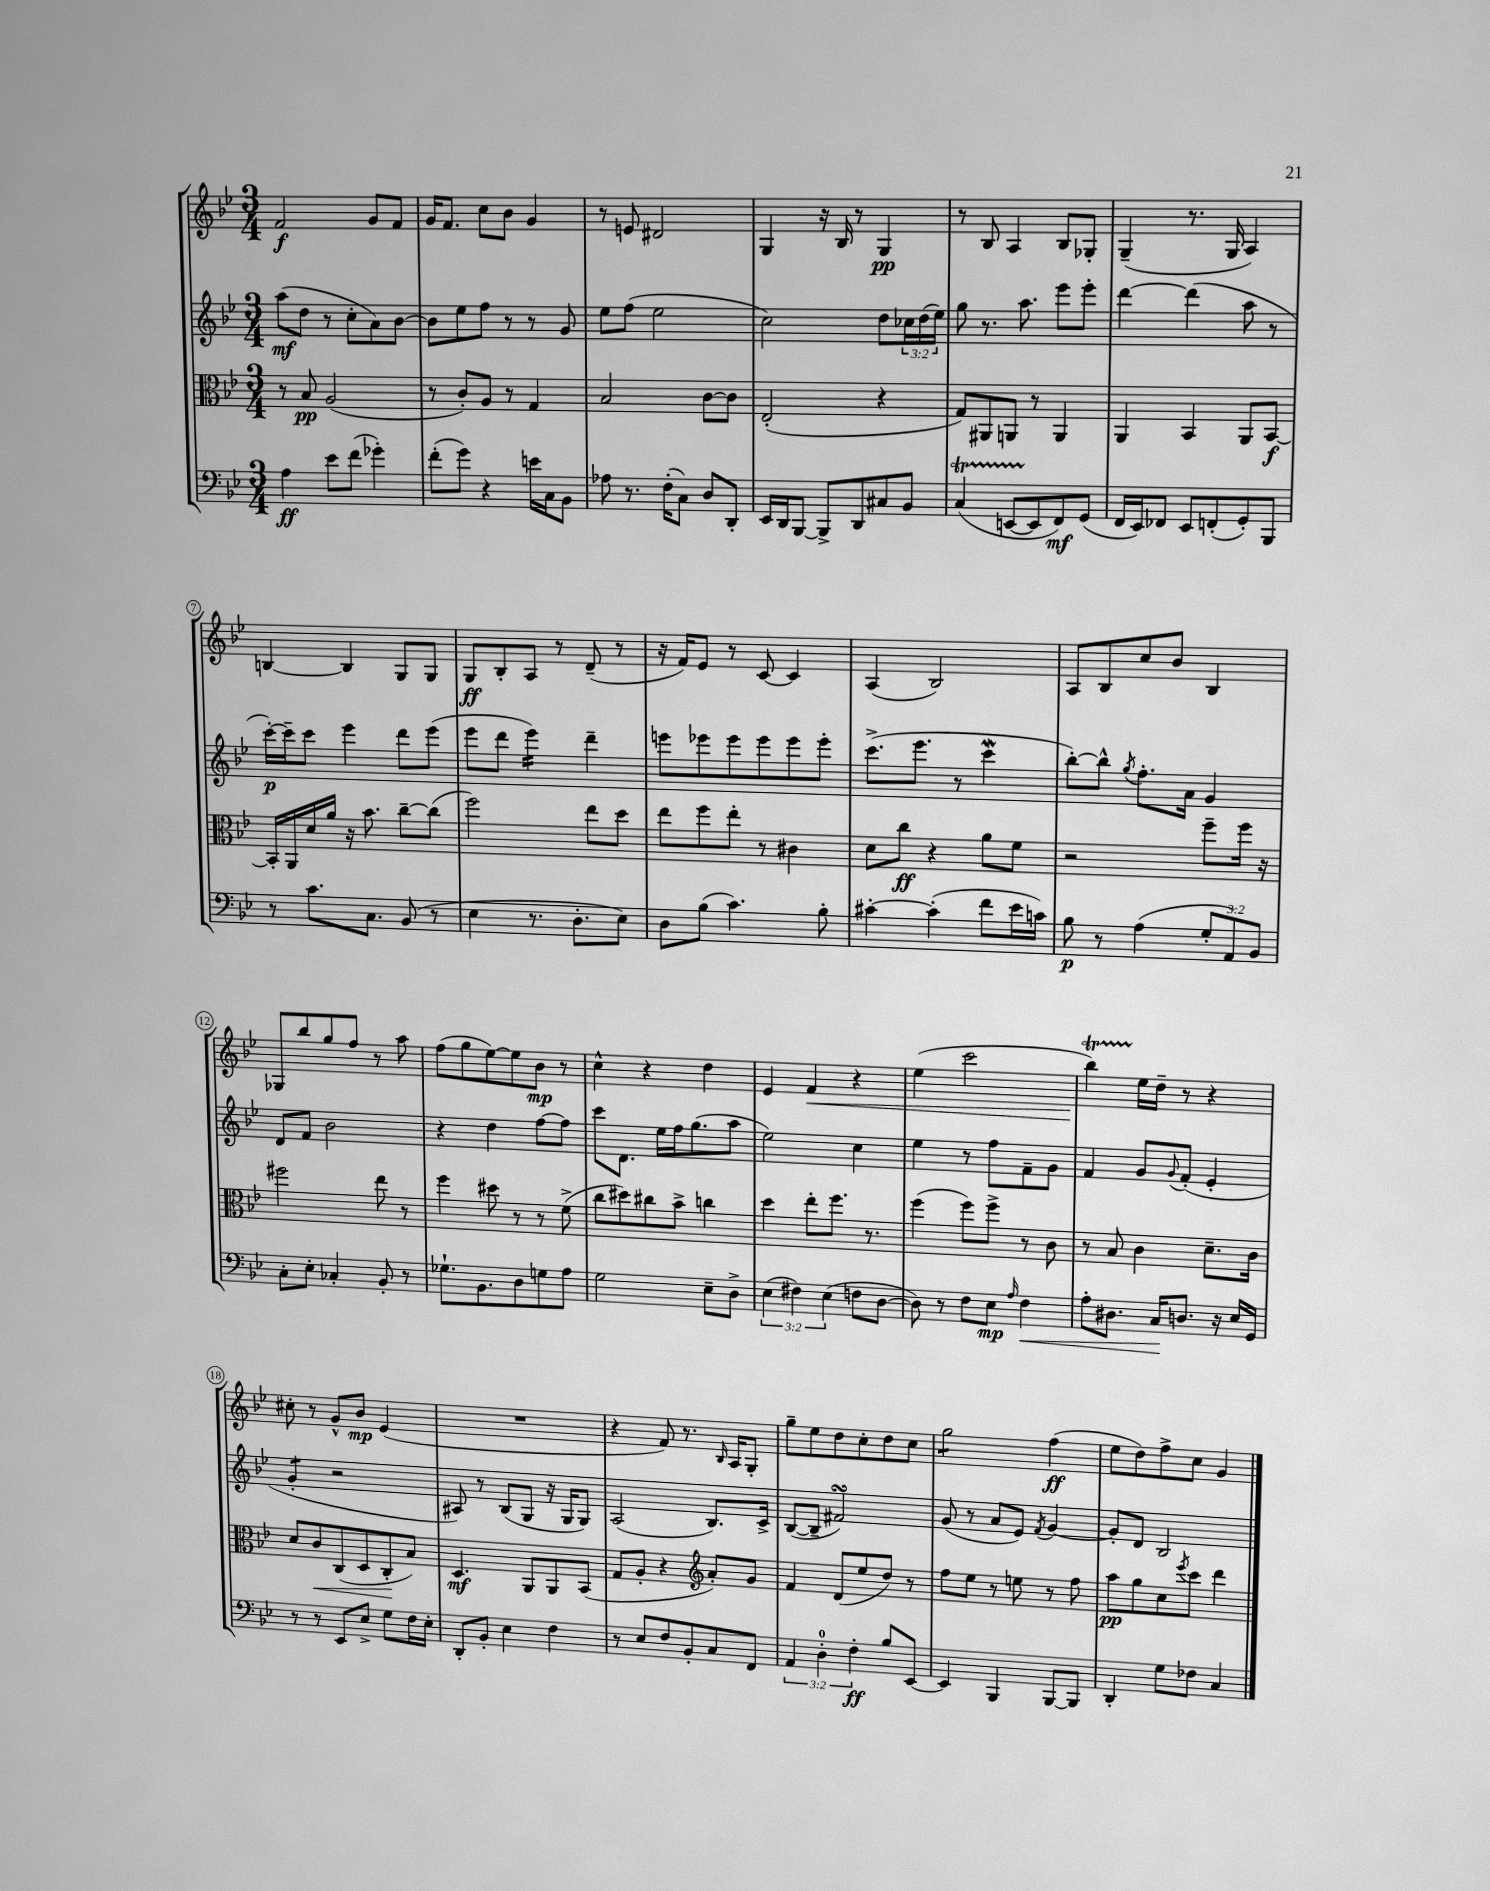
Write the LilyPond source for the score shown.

<<
\new StaffGroup <<
\new Staff = "s0" {
    \clef treble \key bes \major \numericTimeSignature \time 3/4
    f'2\f g'8 f'8 |
    g'16 f'8. c''8 bes'8 g'4 |
    r8 e'8 dis'2 |
    g4 r16 bes16 r8 g4\pp |
    r8 bes8 a4 bes8 ges8-. |
    g4--( r8. g16 a4) |
    b4~ b4 g8 g8 |
    g8\ff bes8-. a8 r8 d'8--( r8 |
    r16 f'16) ees'8 r8 c'8~ c'4 |
    a4( bes2) |
    a8 bes8 c''8 bes'8 bes4 |
    ges8 bes''8 g''8 f''8 r8 a''8 |
    f''8( g''8 ees''8~) ees''8 bes'8\mp r8 |
    c''4-^ r4 d''4 |
    ees'4 f'4\< r4 |
    ees''4( c'''2 |
    bes''4\startTrillSpan\!) ees''16\stopTrillSpan d''16-- r8 r4 |
    cis''8-. r8 g'8-^ bes'8\mp ees'4( |
    R2. |
    r4 f'8) r8. \grace { bes16 } a16 g8-. |
    g''8-- ees''8 d''8 c''8-. d''8 c''8 |
    g''2:8 f''4\ff( |
    ees''8 d''8) f''8-> c''8 g'4 \bar "|." |
}
\new Staff = "s1" {
    \clef treble \key bes \major \numericTimeSignature \time 3/4 \override Staff.TupletNumber.text = #tuplet-number::calc-fraction-text
    a''8\mf( d''8 r8 c''8-. a'8) bes'8~ |
    bes'8 ees''8 f''8 r8 r8 g'8 |
    ees''8 f''8( ees''2 |
    c''2) d''8 \tuplet 3/2 { ces''16 d''16( ees''16) } |
    g''8 r8. a''8. ees'''8 ees'''8-. |
    d'''4~ d'''4( a''8 r8 |
    c'''16~-.\p) c'''16-- c'''8 ees'''4 d'''8 ees'''8( |
    ees'''8 d'''8 ees'''4:16) d'''4-- |
    e'''8 ees'''8 ees'''8 ees'''8 ees'''8 ees'''8-. |
    c'''8.->( ees'''8. r8 c'''4\mordent |
    bes''8~-.) bes''8-^ \acciaccatura { g''8 } f''8.-. a'16 g'4 |
    d'8 f'8 bes'2 |
    r4 d''4 f''8~ f''8 |
    c'''8 d'8. ees''16 f''16 g''8.( a''8 |
    ees''2) c''4 |
    ees''4 r8 f''8 f'8-- g'8 |
    f'4 g'8 \appoggiatura { g'8 } f'8-.( ees'4-. |
    g'4:8-. r2 |
    ais8) r8 bes8( g8 r16 g16 g8) |
    a2( bes8.) c'16-> |
    bes8~( bes8-- fis'2\turn) |
    g'8( r8 a'8 ees'8) \acciaccatura { f'8 } g'4~ |
    g'8-. d'8 bes2 \bar "|." |
}
\new Staff = "s2" {
    \clef alto \key bes \major \numericTimeSignature \time 3/4
    r8 bes8\pp a2( |
    r8 c'8-.) a8 r8 g4 |
    bes2 c'8~ c'8 |
    ees2-.( r4 |
    g8) ais,8 a,8 r8 a,4 |
    a,4 bes,4 a,8 bes,8~\f |
    bes,16-. a,16 d'16 a'16 r16 bes'8. c''8~-- c''8( |
    f''2) ees''8 d''8 |
    ees''8 f''8 ees''8-. r8 cis'4 |
    d'8 c''8\ff r4 a'8 f'8 |
    r2 f''8-- f''16 r16 |
    fis''2 ees''8 r8 |
    f''4 dis''8 r8 r8 f'8->( |
    c''8 dis''8) cis''8 bes'8-> c''4 |
    d''4 ees''8-. f''8. r8. |
    f''4( f''8) f''8-> r8 c'8 |
    r8 bes8 c'4 d'8.-- c'16 |
    d'8 c'8\< c8( d8 c8-.\! bes8) |
    d4.\mf a,8 a,8 bes,8( |
    g8 a8-. r4 \clef treble a'8-.) g'8 |
    f'4 d'8( ees''8 d''8) r8 |
    f''8 ees''8 r8 e''8 r8 f''8 |
    a''8\pp g''8 c''8 \acciaccatura { ees'''8 } c'''8 d'''4 \bar "|." |
}
\new Staff = "s3" {
    \clef bass \key bes \major \numericTimeSignature \time 3/4 \override Staff.TupletNumber.text = #tuplet-number::calc-fraction-text
    a4\ff ees'8 f'8( ges'4-.) |
    f'8-.( g'8) r4 e'16 c16 bes,8 |
    aes8 r8. f16-.( c8) d8 d,8-. |
    ees,16 d,16 bes,,8~ bes,,8-> d,8 cis8 bes,8 |
    c4\startTrillSpan( e,8~ e,8\stopTrillSpan f,8\mf) g,8( |
    f,16 ees,16) fes,8 ees,8 f,8-.( g,8-.) bes,,8 |
    r8 c'8. c8. bes,8( r8 |
    ees4 r8. d8.-. ees8) |
    d8 bes8( c'4.) bes8-. |
    cis'4~-. cis'4-.( f'8 ees'16 c'16) |
    bes8\p r8 a4( \tuplet 3/2 { g8-. a,8) bes,8 } |
    c8-. ees8-. ces4-. bes,8-. r8 |
    ges8.-! bes,8. d8 g8 a8 |
    g2 ees8-- d8-> |
    \tuplet 3/2 { ees4( fis4) ees4( } f8 d8~ |
    d8) r8 f8 ees8\mp \grace { a16 } f4\< |
    a8-. dis8. c16\! d8. r16 ees16 g,16 |
    r8 r8 ees,8 ees8-> g8 f16 ees16-. |
    d,8-. bes,8-. ees4 f4 |
    r8 ees8 f8 bes,8-. c8 f,8 |
    \tuplet 3/2 { a,4 d4-0-. f4-.\ff } bes8 ees,8~ |
    ees,4 bes,,4 bes,,8~ bes,,8 |
    d,4-. g8 fes8 c4 \bar "|." |
}
>>
>>
\layout { \context { \Score \override BarNumber.stencil = #(make-stencil-circler 0.1 0.3 ly:text-interface::print) } }
